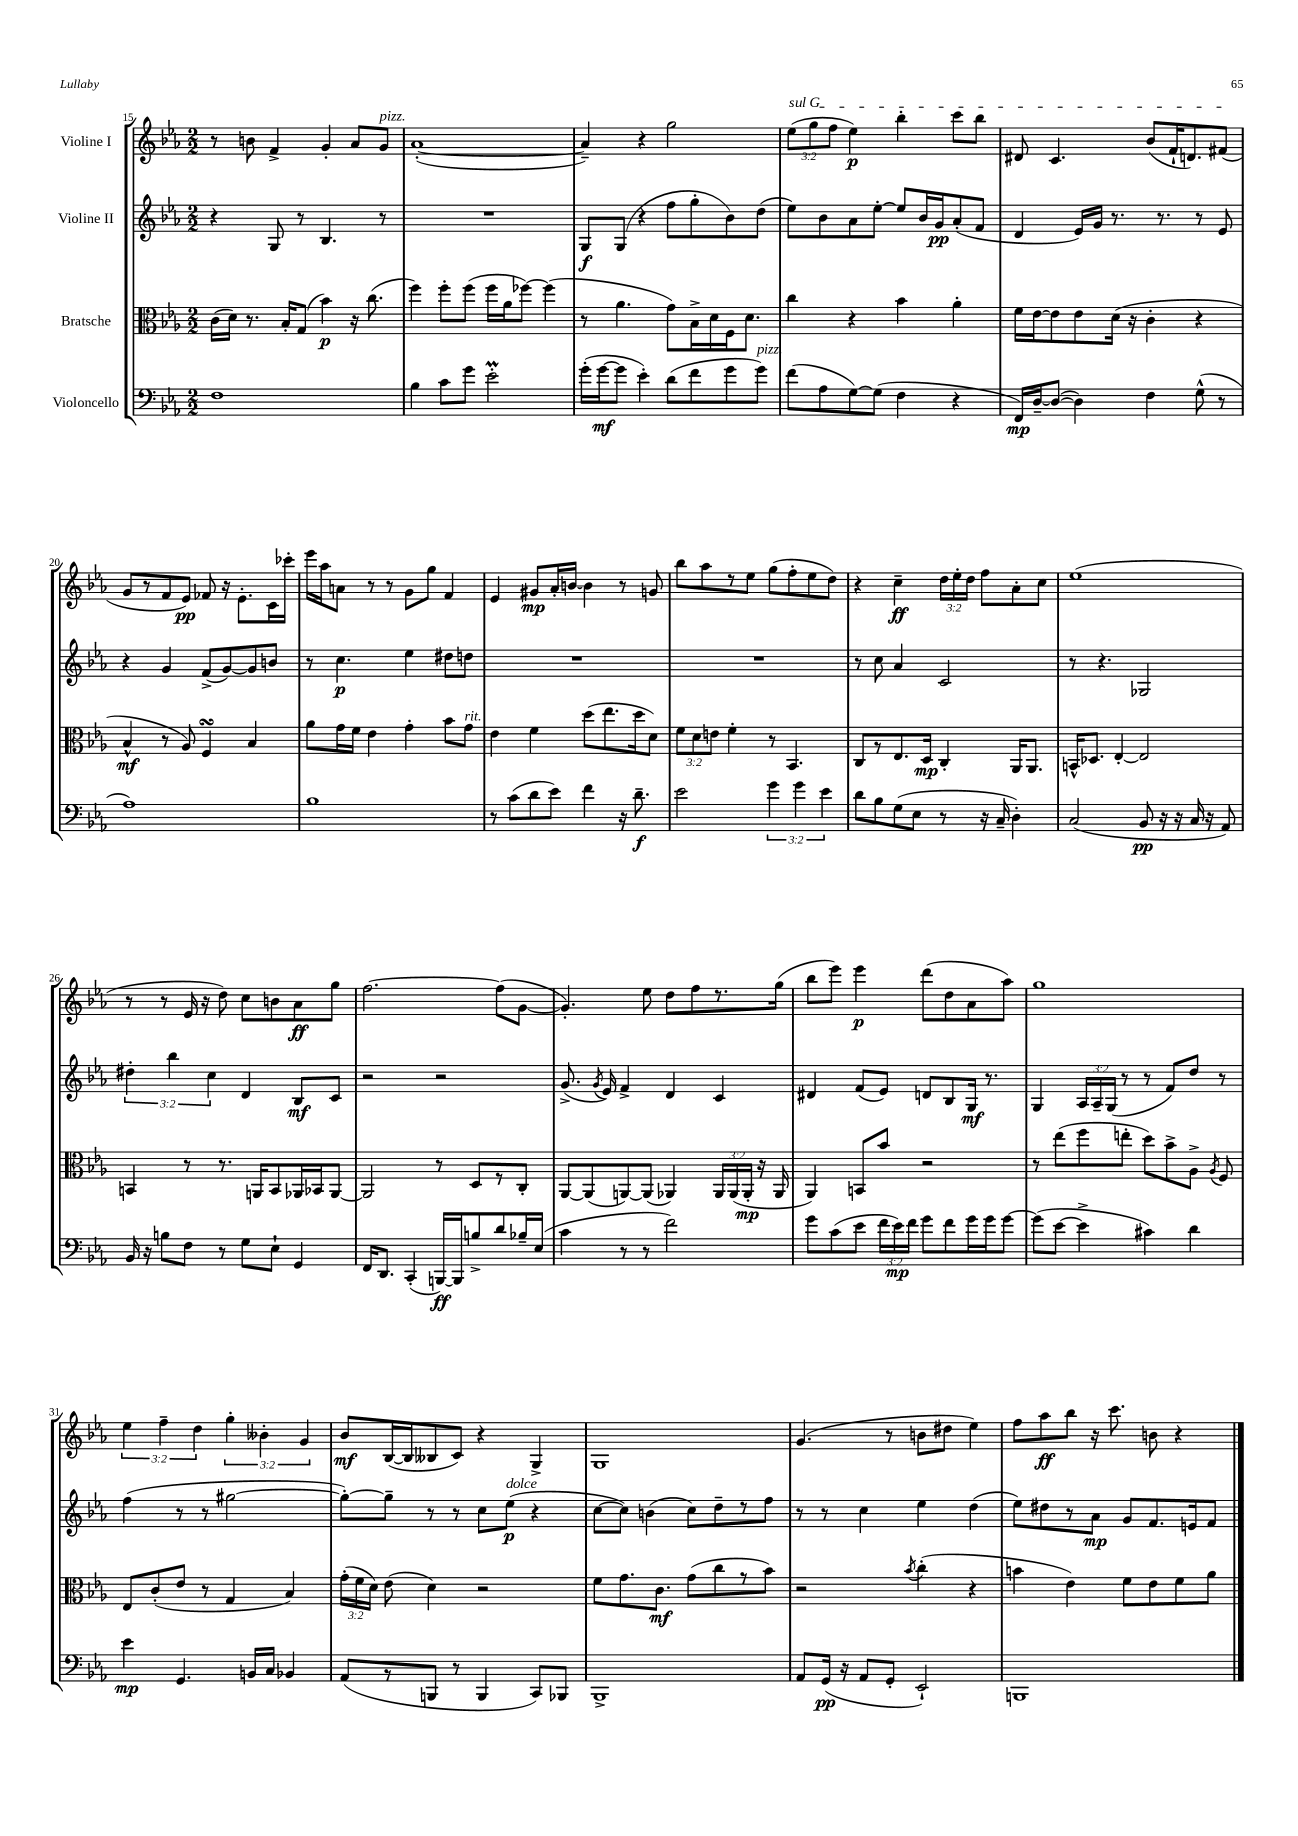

**kern	**dynam	**kern	**dynam	**kern	**dynam	**kern	**dynam
*part4	*part4	*part3	*part3	*part2	*part2	*part1	*part1
*staff4	*staff4	*staff3	*staff3	*staff2	*staff2	*staff1	*staff1
*I"Violoncello	*	*I"Bratsche	*	*I"Violine II	*	*I"Violine I	*
*clefF4	*	*clefC3	*	*clefG2	*	*clefG2	*
*k[b-e-a-]	*	*k[b-e-a-]	*	*k[b-e-a-]	*	*k[b-e-a-]	*
*M2/2	*	*M2/2	*	*M2/2	*	*M2/2	*
=15	=15	=15	=15	=15	=15	=15	=15
1F	.	(16c\LL	.	4r	.	8r	.
.	.	16d\JJ)	.	.	.	.	.
.	.	8.r	.	.	.	8bn\	.
.	.	.	.	8G/	.	4f^/	.
.	.	16B-'/KL	.	.	.	.	.
.	.	(8G/J	.	8r	.	.	.
.	.	4b-\)	p	4.B-/	.	4g'/	.
.	.	16r	.	.	.	8a-/L	.
.	.	(8.cc\	.	.	.	.	.
!	!	!	!	!	!	!LO:TX:a:i:t=pizz.	!
.	.	.	.	8r	.	8g/J	.
=16	=16	=16	=16	=16	=16	=16	=16
4B-\	.	4ff\)	.	1r	.	([1a-'	.
8c\L	.	8ff'\L	.	.	.	.	.
8g\J	.	(8ff\J	.	.	.	.	.
2e-M'\	.	16ff\LL	.	.	.	.	.
.	.	16a-\J	.	.	.	.	.
.	.	[8ff-X\J)	.	.	.	.	.
.	.	(4ff-\]	.	.	.	.	.
=17	=17	=17	=17	=17	=17	=17	=17
(16g'\LL	.	8r	.	8G/L	f	4a-~/])	.
[16g\J	mf	.	.	.	.	.	.
8g\J]	.	4.a-\	.	(8G/J	.	.	.
4e-'\)	.	.	.	4r	.	4r	.
(8d\L	.	8g\L)	.	8ff\L	.	2gg\	.
8f\	.	16B-^\L	.	8gg'\	.	.	.
.	.	16d\	.	.	.	.	.
8g\	.	16F\J	.	8b-\)	.	.	.
.	.	8.d\J	.	.	.	.	.
!LO:TX:a:i:t=pizz.	!	!	!	!	!	!	!
8g\J)	.	.	.	(8dd\J	.	.	.
=18	=18	=18	=18	=18	=18	=18	=18
!	!	!	!	!	!	!LO:TX:a:i:t=sul G	!
(8f\L	.	4cc\	.	8ee-\L)	.	(12ee-\L	.
.	.	.	.	.	.	12gg\	.
8A-\	.	.	.	8b-\	.	.	.
.	.	.	.	.	.	12ff\J	.
[8G\)	.	4r	.	8a-\	.	4ee-\)	p
(8G\J]	.	.	.	[8ee-'\J	.	.	.
4F\	.	4b-\	.	8ee-/L]	.	4bb-'\	.
.	.	.	.	16b-/L	.	.	.
.	.	.	.	16g/J	pp	.	.
4r	.	4a-'\	.	(8a-'/	.	8ccc\L	.
.	.	.	.	8f/J	.	8bb-\J	.
=19	=19	=19	=19	=19	=19	=19	=19
16FF/LL)	mp	16f\LL	.	4d/	.	8d#X/	.
[16D~/J	.	[16e-\J	.	.	.	.	.
(8D/J_	.	8e-\]	.	.	.	4.c/	.
4D\])	.	8e-\	.	16e-/LL)	.	.	.
.	.	.	.	16g/JJ	.	.	.
.	.	(16d\Jk	.	8.r	.	.	.
.	.	16r	.	.	.	.	.
4F\	.	4c'\	.	.	.	(8b-/L	.
.	.	.	.	8.r	.	.	.
.	.	.	.	.	.	16f`/K	.
.	.	.	.	.	.	8.dn/)	.
(8G^^\	.	4r	.	8r	.	.	.
8r	.	.	.	8e-/	.	(8f#X/J	.
!!LO:LB:g=z
=20	=20	=20	=20	=20	=20	=20	=20
1A-)	.	4B-^^/	mf	4r	.	8g/L	.
.	.	.	.	.	.	8r	.
.	.	8r	.	4g/	.	8f/	.
.	.	8A-/)	.	.	.	8e-/J)	pp
.	.	4FsSSS/	.	(8f^/L	.	8f-X/	.
.	.	.	.	[8g/)	.	16r	.
.	.	.	.	.	.	8.e-'\L	.
.	.	4B-/	.	8g/]	.	.	.
.	.	.	.	8bn/J	.	16c\L	.
.	.	.	.	.	.	16ccc-X'\JJ	.
=21	=21	=21	=21	=21	=21	=21	=21
1B-	.	8a-\L	.	8r	.	16eee-\LL	.
.	.	.	.	.	.	16aa-\J	.
.	.	16g\L	.	4.cc\	p	8an\J	.
.	.	16f\JJ	.	.	.	.	.
.	.	4e-\	.	.	.	8r	.
.	.	.	.	.	.	8r	.
.	.	4g'\	.	4ee-\	.	8g\L	.
.	.	.	.	.	.	8gg\J	.
.	.	8b-\L	.	8dd#X\L	.	4f/	.
!	!	!LO:TX:a:i:t=rit.	!	!	!	!	!
.	.	8g\J	.	8ddn\J	.	.	.
=22	=22	=22	=22	=22	=22	=22	=22
8r	.	4e-\	.	1r	.	4e-/	.
(8c\L	.	.	.	.	.	.	.
8d\	.	4f\	.	.	.	8g#X/L	mp
8e-\J)	.	.	.	.	.	16a-'/L	.
.	.	.	.	.	.	[16bn/JJ	.
4f\	.	(8dd\L	.	.	.	4b\]	.
.	.	8.ee-\	.	.	.	.	.
16r	.	.	.	.	.	8r	.
8.d~\	f	16dd\k	.	.	.	.	.
.	.	8d\J)	.	.	.	8gn/	.
=23	=23	=23	=23	=23	=23	=23	=23
2e-\	.	12f\L	.	1r	.	8bb-\L	.
.	.	12d\	.	.	.	.	.
.	.	.	.	.	.	8aa-\	.
.	.	12en\J	.	.	.	.	.
.	.	4f'\	.	.	.	8r	.
.	.	.	.	.	.	8ee-\J	.
6g\	.	8r	.	.	.	(8gg\L	.
.	.	4.BB-/	.	.	.	8ff'\	.
6g\	.	.	.	.	.	.	.
.	.	.	.	.	.	8ee-\	.
6e-\	.	.	.	.	.	.	.
.	.	.	.	.	.	8dd\J)	.
=24	=24	=24	=24	=24	=24	=24	=24
8d\L	.	8C/L	.	8r	.	4r	.
8B-\	.	8r	.	8cc\	.	.	.
(8G\	.	8.E-/	.	4a-/	.	4cc~\	ff
8E-\J	.	.	.	.	.	.	.
.	.	16D/Jk	mp	.	.	.	.
8r	.	4C'/	.	2c/	.	24dd\LL	.
.	.	.	.	.	.	24ee-'\	.
.	.	.	.	.	.	24dd\JJ	.
16r	.	.	.	.	.	8ff\L	.
16C~/	.	.	.	.	.	.	.
4D'\)	.	16AA-/KL	.	.	.	8a-'\	.
.	.	8.AA-/J	.	.	.	.	.
.	.	.	.	.	.	8cc\J	.
=25	=25	=25	=25	=25	=25	=25	=25
(2C/	.	16BBn^^/KL	.	8r	.	(1ee-	.
.	.	8.D-X/J	.	.	.	.	.
.	.	.	.	4.r	.	.	.
.	.	[4E-'/	.	.	.	.	.
8BB-/	pp	2E-/]	.	2G-X/	.	.	.
16r	.	.	.	.	.	.	.
16r	.	.	.	.	.	.	.
16C/	.	.	.	.	.	.	.
16r	.	.	.	.	.	.	.
8AA-/)	.	.	.	.	.	.	.
!!LO:LB:g=z
=26	=26	=26	=26	=26	=26	=26	=26
16BB-/	.	4BBn/	.	6dd#X'\	.	8r	.
16r	.	.	.	.	.	.	.
8Bn\L	.	.	.	.	.	8r	.
.	.	.	.	6bb-\	.	.	.
8F\J	.	8r	.	.	.	16e-/	.
.	.	.	.	.	.	16r	.
.	.	.	.	6cc\	.	.	.
8r	.	8.r	.	.	.	8dd\)	.
8G\L	.	.	.	4d/	.	8cc\L	.
.	.	16AAn/KL	.	.	.	.	.
8E-`\J	.	8BB/	.	.	.	8bn\	.
4GG/	.	16AA-X/L	.	8B-/L	mf	8a-\	ff
.	.	16BB-X/J	.	.	.	.	.
.	.	[8AA-/J	.	8c/J	.	8gg\J	.
=27	=27	=27	=27	=27	=27	=27	=27
16FF/KL	.	2AA-/]	.	2r	.	[2.ff\	.
8.DD/J	.	.	.	.	.	.	.
(4CC'/	.	.	.	.	.	.	.
[16BBBn/LL)	ff	8r	.	2r	.	.	.
16BBB/J]	.	.	.	.	.	.	.
8Bn^/	.	8D/L	.	.	.	.	.
8d/	.	8r	.	.	.	(8ff\L]	.
16B-X~/L	.	8C'/J	.	.	.	[8g\J	.
(16E-/JJ	.	.	.	.	.	.	.
=28	=28	=28	=28	=28	=28	=28	=28
4c\	.	[8AA-/L	.	(8.g^/	.	4.g'/])	.
.	.	(8AA-/]	.	.	.	.	.
.	.	.	.	8qg/	.	.	.
.	.	.	.	16e-/)	.	.	.
8r	.	[8AAn/)	.	4f^/	.	.	.
8r	.	(8AA/J]	.	.	.	8ee-\	.
2f\)	.	4AA-X/)	.	4d/	.	8dd\L	.
.	.	.	.	.	.	8ff\	.
.	.	24AA-/LL	.	4c/	.	8.r	.
.	.	(24AA-/	.	.	.	.	.
.	.	24AA-'/JJ	mp	.	.	.	.
.	.	16r	.	.	.	.	.
.	.	16AA-/	.	.	.	(16gg\Jk	.
=29	=29	=29	=29	=29	=29	=29	=29
8g\L	.	4AA-/)	.	4d#X/	.	8bb-\L	.
(8c\	.	.	.	.	.	8eee-\J)	.
8e-\J	.	8BBn/L	.	(8f/L	.	4eee-\	p
24f\LL	.	8b-/J	.	8e-/J)	.	.	.
24e-\)	mp	.	.	.	.	.	.
24f\JJ	.	.	.	.	.	.	.
8g\L	.	2r	.	8dn/L	.	(8ddd\L	.
8f\	.	.	.	8B-/	.	8dd\	.
16g\L	.	.	.	16G/Jk	mf	8a-\	.
16g\J	.	.	.	8.r	.	.	.
[8g\J	.	.	.	.	.	8aa-\J)	.
=30	=30	=30	=30	=30	=30	=30	=30
(8g\L]	.	8r	.	4G/	.	1gg	.
[8e-\J	.	(8ee-\L	.	.	.	.	.
4e-^\]	.	8ff\	.	24A-/LL	.	.	.
.	.	.	.	24A-~/	.	.	.
.	.	.	.	(24G/JJ	.	.	.
.	.	8een'\J	.	8r	.	.	.
4c#X\)	.	8dd\L)	.	8r	.	.	.
.	.	8b-^\	.	8f/L)	.	.	.
4d\	.	8A-^\J	.	8dd/J	.	.	.
.	.	8qA-/	.	.	.	.	.
.	.	8F/	.	8r	.	.	.
!!LO:LB:g=z
=31	=31	=31	=31	=31	=31	=31	=31
4e-\	mp	8E-/L	.	(4ff\	.	6ee-\	.
.	.	(8c'/	.	.	.	.	.
.	.	.	.	.	.	6ff~\	.
4.GG/	.	8e-/J	.	8r	.	.	.
.	.	.	.	.	.	6dd\	.
.	.	8r	.	8r	.	.	.
.	.	4G/	.	[2gg#X\	.	6gg'\	.
16BBn/LL	.	.	.	.	.	.	.
.	.	.	.	.	.	6b--X'\	.
16C/JJ	.	.	.	.	.	.	.
4BB-X/	.	4B-/)	.	.	.	.	.
.	.	.	.	.	.	6g/	.
=32	=32	=32	=32	=32	=32	=32	=32
(8AA-/L	.	(24g'\LL	.	8gg#'\L_)	.	8b-/L	mf
.	.	24f\	.	.	.	.	.
.	.	24d\JJ)	.	.	.	.	.
8r	.	(8e-\	.	8gg#~\J]	.	([16B-/L	.
.	.	.	.	.	.	16B-/J]	.
8BBBn/J	.	4d\)	.	8r	.	8B--X/	.
8r	.	.	.	8r	.	8c/J)	.
4BBB/	.	2r	.	8cc\L	.	4r	.
!	!	!	!	!LO:TX:a:i:t=dolce	!	!	!
.	.	.	.	(8ee-\J	p	.	.
8CC/L)	.	.	.	4r	.	4G^/	.
8BBB-X/J	.	.	.	.	.	.	.
=33	=33	=33	=33	=33	=33	=33	=33
1BBB-^	.	8f\L	.	[8cc\L	.	1G	.
.	.	8.g\	.	8cc\J])	.	.	.
.	.	.	.	(4bn\	.	.	.
.	.	8.c\J	mf	.	.	.	.
.	.	(8g\L	.	8cc\L)	.	.	.
.	.	8cc\	.	8dd~\	.	.	.
.	.	8r	.	8r	.	.	.
.	.	8b-\J)	.	8ff\J	.	.	.
=34	=34	=34	=34	=34	=34	=34	=34
8AA-/L	.	2r	.	8r	.	(4.g/	.
(16GG/Jk	pp	.	.	8r	.	.	.
16r	.	.	.	.	.	.	.
8AA-/L	.	.	.	4cc\	.	.	.
8GG'/J	.	.	.	.	.	8r	.
.	.	8qb-/	.	.	.	.	.
2EE-`/)	.	(4cc'\	.	4ee-\	.	8bn\L	.
.	.	.	.	.	.	8dd#X\J	.
.	.	4r	.	(4dd\	.	4ee-\)	.
=35	=35	=35	=35	=35	=35	=35	=35
1BBBn	.	4bn\	.	8ee-\L)	.	8ff\L	.
.	.	.	.	8dd#X\	.	8aa-\	ff
.	.	4e-\)	.	8r	.	8bb-\J	.
.	.	.	.	8a-\J	mp	16r	.
.	.	.	.	.	.	8.ccc\	.
.	.	8f\L	.	8g/L	.	.	.
.	.	8e-\	.	8.f/	.	8bn\	.
.	.	8f\	.	.	.	4r	.
.	.	.	.	16en/k	.	.	.
.	.	8a-\J	.	8f/J	.	.	.
==	==	==	==	==	==	==	==
*-	*-	*-	*-	*-	*-	*-	*-
